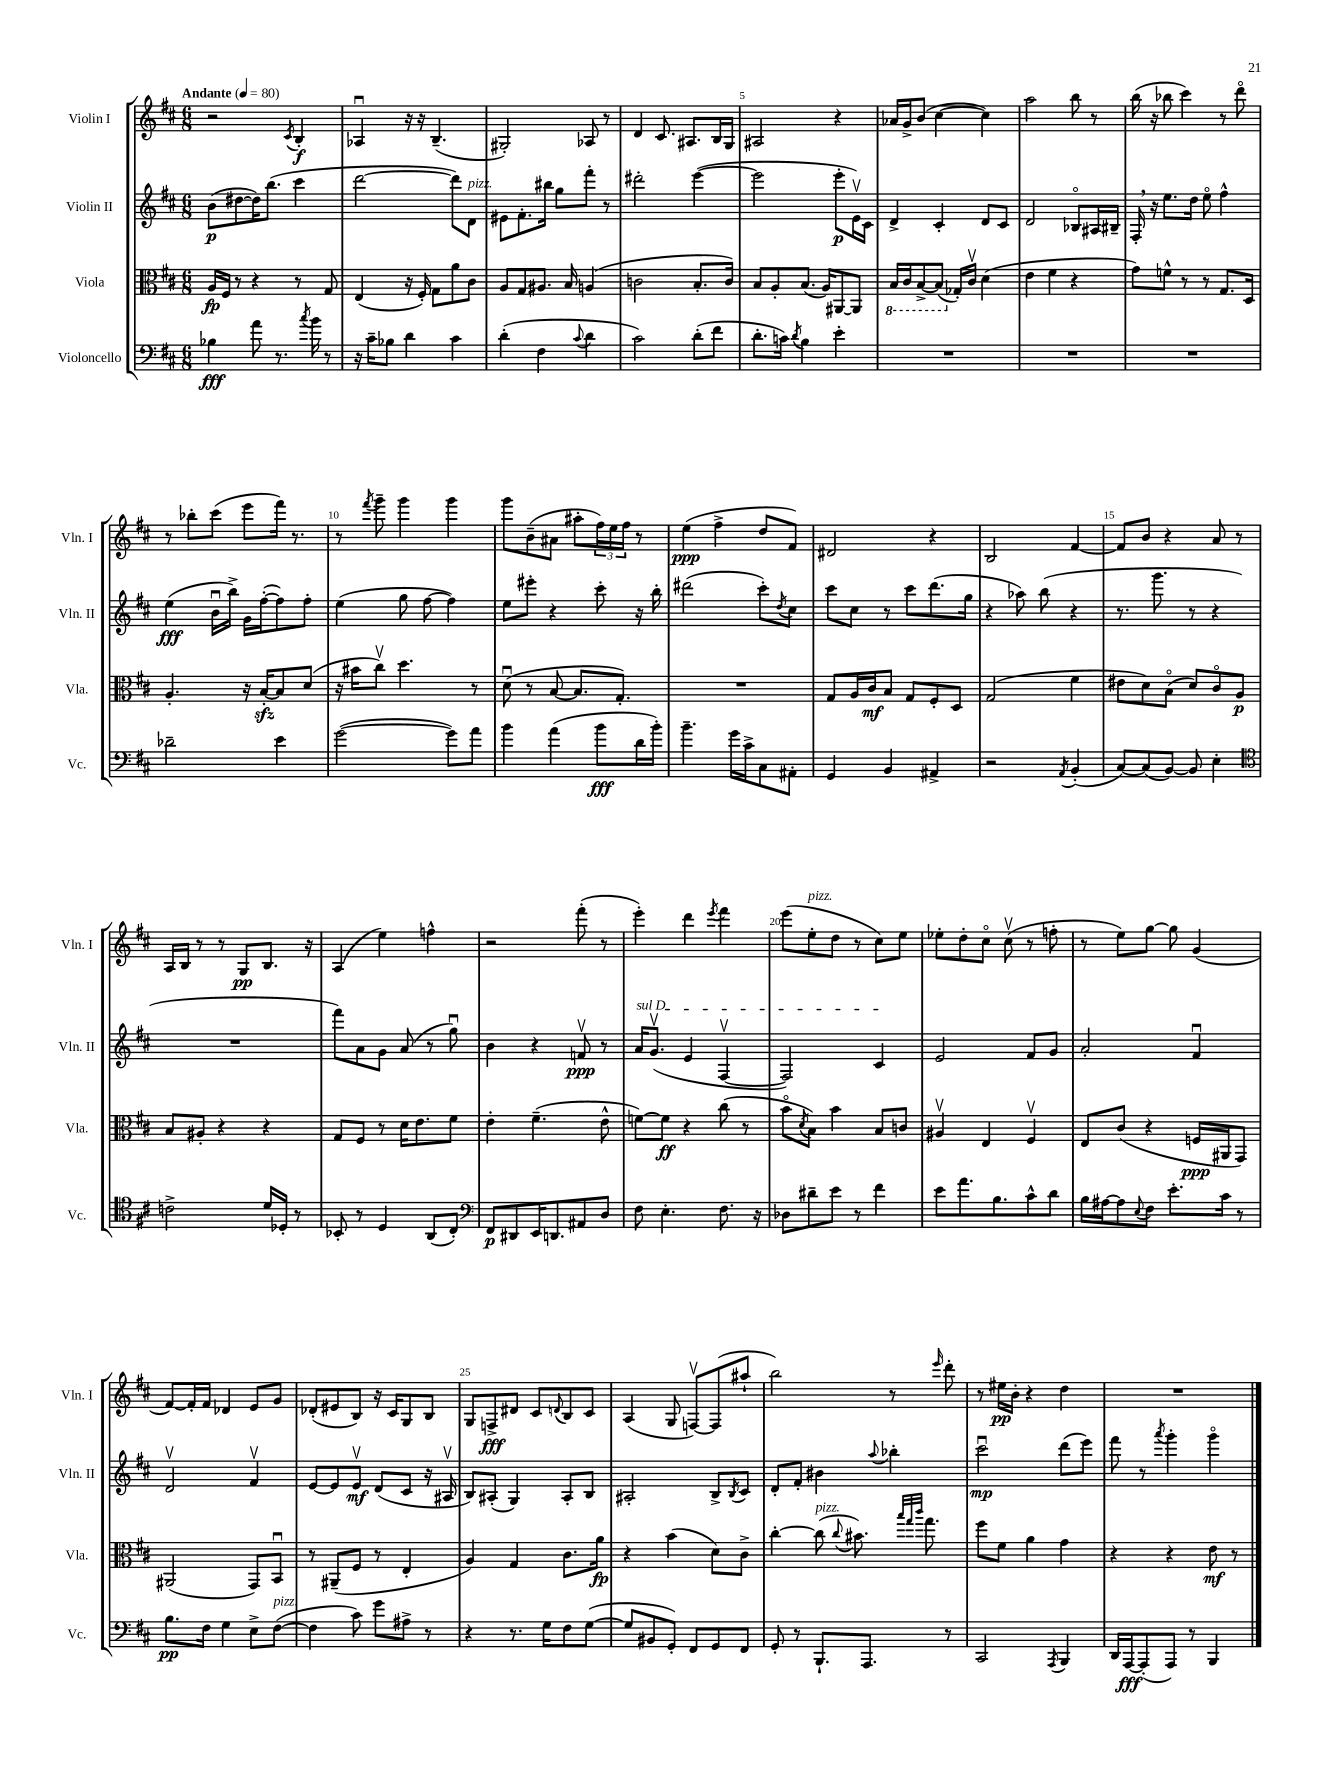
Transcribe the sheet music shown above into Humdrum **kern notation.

**kern	**kern	**kern	**kern
*staff4	*staff3	*staff2	*staff1
*clefF4	*clefC3	*clefG2	*clefG2
*k[f#c#]	*k[f#c#]	*k[f#c#]	*k[f#c#]
*M6/8	*M6/8	*M6/8	*M6/8
*MM80	*MM80	*MM80	*MM80
4B-	16A	(8b	2r
.	16F#	.	.
.	8r	[8dd#	.
8a	4r	16dd#])	.
.	.	(8.bb	.
8.r	.	.	.
.	.	.	8qc#
.	8r	4ccc#	4B'
8qcc#	.	.	.
16b	.	.	.
8r	8G	.	.
=	=	=	=
16r	(4E	[2ddd	4A-u
16c#~	.	.	.
8B-	.	.	.
4d	16r	.	16r
.	16F#')	.	16r
.	8G	.	(4.B~
4c#	8a	8ddd])	.
.	8c#	8d	.
=	=	=	=
(4d'	8A	8e#	2G#')
.	8G	8.f#'	.
4F#	8.A#	.	.
.	.	16bb#	.
.	.	8gg	.
.	16B	.	.
8qqc#	.	.	.
4d	(4A	8fff#'	8A-
.	.	8r	8r
=	=	=	=
2c#)	2c	2ddd#'	4d
.	.	.	8.c#
.	.	.	8.A#
(8d'	8.B'	([4eee	.
8f#	.	.	16B
.	16c)	.	16G
=	=	=	=
8.d'	8B	2eee]	2A#
.	8A'	.	.
16c)	.	.	.
8qd	.	.	.
4B	(8.B	.	.
.	16A)	.	.
4e'	[8AA#	8eee'	4r
.	8AA#]	16ev)	.
.	.	16c#	.
=	=	=	=
2.r	16BB	4d^	16a-
.	16C#	.	16g^
.	[8BB^	.	(8b
.	(8BB]	4c#'	[4cc#
.	16G-')	.	.
.	16c#v	.	.
.	(4d	8d	4cc#])
.	.	8c#	.
=	=	=	=
2.r	4e	2d	2aa
.	4f#	.	.
.	4r	8B-o	8bb
.	.	16A#	8r
.	.	16B#~	.
=	=	=	=
2.r	8g)	16F#'	(16bb
.	.	16r	16r
.	8f^^	8.ee	8bb-
.	8r	.	4ccc#)
.	.	16dd	.
.	8r	8eeo	.
.	8.G	4ff#^^	8r
.	.	.	8dddo
.	16D	.	.
=	=	=	=
2d-~	4.A'	(4ee	8r
.	.	.	8bb-'
.	.	16bu	(8ccc#
.	.	16bb^)	.
.	16r	16g	8eee
.	[16B'	([16ff#'	.
4e	8B]	8ff#])	16fff#)
.	.	.	8.r
.	(8d	8ff#'	.
=	=	=	=
([2g	16r	(4ee	8r
.	16b#	.	.
.	.	.	8qfff#
.	8cc#v)	.	8ggg~
.	4.dd	8gg	4ggg
.	.	[8ff#	.
8g])	.	4ff#])	4ggg
8a	8r	.	.
=	=	=	=
4b	(8du	8ee	8ggg
.	8r	8eee#'	(8b~
(4a	[8B	4r	8a#
.	8.B]	.	8aa#'
8b	.	8ccc#'	24ff#)
.	.	.	24ee
.	8.G')	.	.
.	.	.	24ff#
16d	.	16r	8r
16b')	.	16bb'	.
=	=	=	=
4.b~	2.r	(2ddd#	(4ee
.	.	.	4ff#^
16g	.	.	.
16c#^	.	.	.
8C#	.	8ccc#')	8dd
.	.	8qdd	.
8AA#'	.	8cc#	8f#)
=	=	=	=
4GG	8G	8ccc#	2d#
.	16A	8cc#	.
.	16c#	.	.
4BB	8B	8r	.
.	8G	8ccc#	.
4AA#^	8F#'	(8.ddd	4r
.	8D	.	.
.	.	16gg	.
=	=	=	=
2r	(2G	4r	2B
.	.	8aa-)	.
.	.	(8bb	.
8qAA	.	.	.
(4BB'	4f#	4r	[4f#
=	=	=	=
[8C#)	8e#	8.r	8f#]
(8C#]	8d)	.	8b
.	.	8.ggg	.
[8BB)	(8Bo	.	4r
8BB]	8d)	8r	.
4E'	8c#o	4r	8a
.	8A	.	8r
=	=	=	=
*clefC4	*	*	*
2c^	8B	2.r	16A
.	.	.	16B
.	8A#'	.	8r
.	4r	.	8r
.	.	.	8G
16d	4r	.	8.B
16D-'	.	.	.
8r	.	.	.
.	.	.	16r
=	=	=	=
8BB-'	8G	8fff#)	(4A
8r	8F#	8a	.
4D	8r	8g	4ee)
.	16d	(8a	.
.	8.e	.	.
(8AA	.	8r	4ff^^
8C#')	8f#	8ggu)	.
=	=	=	=
*clefF4	*	*	*
8FF#	4e'	4b	2r
8DD#	.	.	.
16EE	(4.f#~	4r	.
8.DD	.	.	.
8AA#	.	8fv	(8fff#'
8D	8e^^	8r	8r
=	=	=	=
8F#	[8f)	16a	4eee')
.	.	(8.gv	.
4.E'	8f]	.	.
.	4r	4e	4ddd
.	.	.	8qeee
8.F#	(8cc#	[4F#v	4fff#
.	8r	.	.
16r	.	.	.
=	=	=	=
8D-	8bo	2F#])	(8eee
.	8qd	.	.
8d#~	8B)	.	8ee'
8e	4b	.	8dd
8r	.	.	8r
4f#	8B	4c#	8cc#)
.	8c	.	8ee
=	=	=	=
8e	4A#v	2e	8ee-'
8.a	.	.	8dd'
.	4E	.	8cc#o
8.B	.	.	.
.	.	.	(8cc#v
8c#^^	4F#v	8f#	8r
8d	.	8g	8ff'
=	=	=	=
16B	8E	2a'	8r
[16A#	.	.	.
8A#]	(8c#	.	8ee)
8qqE	.	.	.
8F#	4r	.	[8gg
8.e'	.	.	8gg]
.	16F	4f#u	(4g
16c#	16AA#	.	.
8r	8GG)	.	.
=	=	=	=
8.B	(2AA#	2dv	[8f#)
.	.	.	16f#']
16F#	.	.	16f#
4G	.	.	4d-
8E^	8GG)	4f#v	8e
([8F#	8BBu	.	8g
=	=	=	=
4F#]	8r	[8e	(8d-'
.	(8AA#~	8e]	8e#
8c#)	8F#	8ev	8B)
8g	8r	(8d	16r
.	.	.	16c#
8A#^	4E'	8c#	8G
8r	.	16r	8B
.	.	16A#v	.
=	=	=	=
4r	4A)	8B)	8G
.	.	(8A#'	8F^
8.r	4G	4G)	8d#
.	.	.	8c#
16G	.	.	.
.	.	.	8qqd
8F#	8.c#	8A#'	8B
([8G	.	8B	8c#
.	16a	.	.
=	=	=	=
8G]	4r	2A#'	(4A
8BB#	.	.	.
8GG')	(4b	.	8G
8FF#	.	.	[8Fv)
8GG	8d)	8B^	(8F]
.	.	8qB	.
8FF#	8c#^	8c#	8aa#`
=	=	=	=
8GG'	[4cc#'	8d'	2bb)
8r	.	8f#'	.
8.BBB`	(8cc#]	4b#	.
.	8qqcc#	.	.
.	8.b#)	.	.
8.AAA	.	.	.
.	.	8qqaa	.
.	.	4bb-'	8r
.	32qqbb	.	.
.	32qqgg	.	.
.	32qqccc#	.	.
.	8.gg	.	.
.	.	.	16qqeee
8r	.	.	8ddd'
=	=	=	=
2CC#	8ff#	2ccc#u	8r
.	8f#	.	16ee#
.	.	.	16b'
.	4a	.	4r
8qAAA	.	.	.
4BBB	4g	(8ddd	4dd
.	.	8eee)	.
=	=	=	=
16DD	4r	8fff#	2.r
[16AAA	.	.	.
(8AAA']	.	8r	.
.	.	8qaaa	.
8AAA)	4r	4ggg'	.
8r	.	.	.
4BBB	8e	4gggo	.
.	8r	.	.
==	==	==	==
*-	*-	*-	*-
